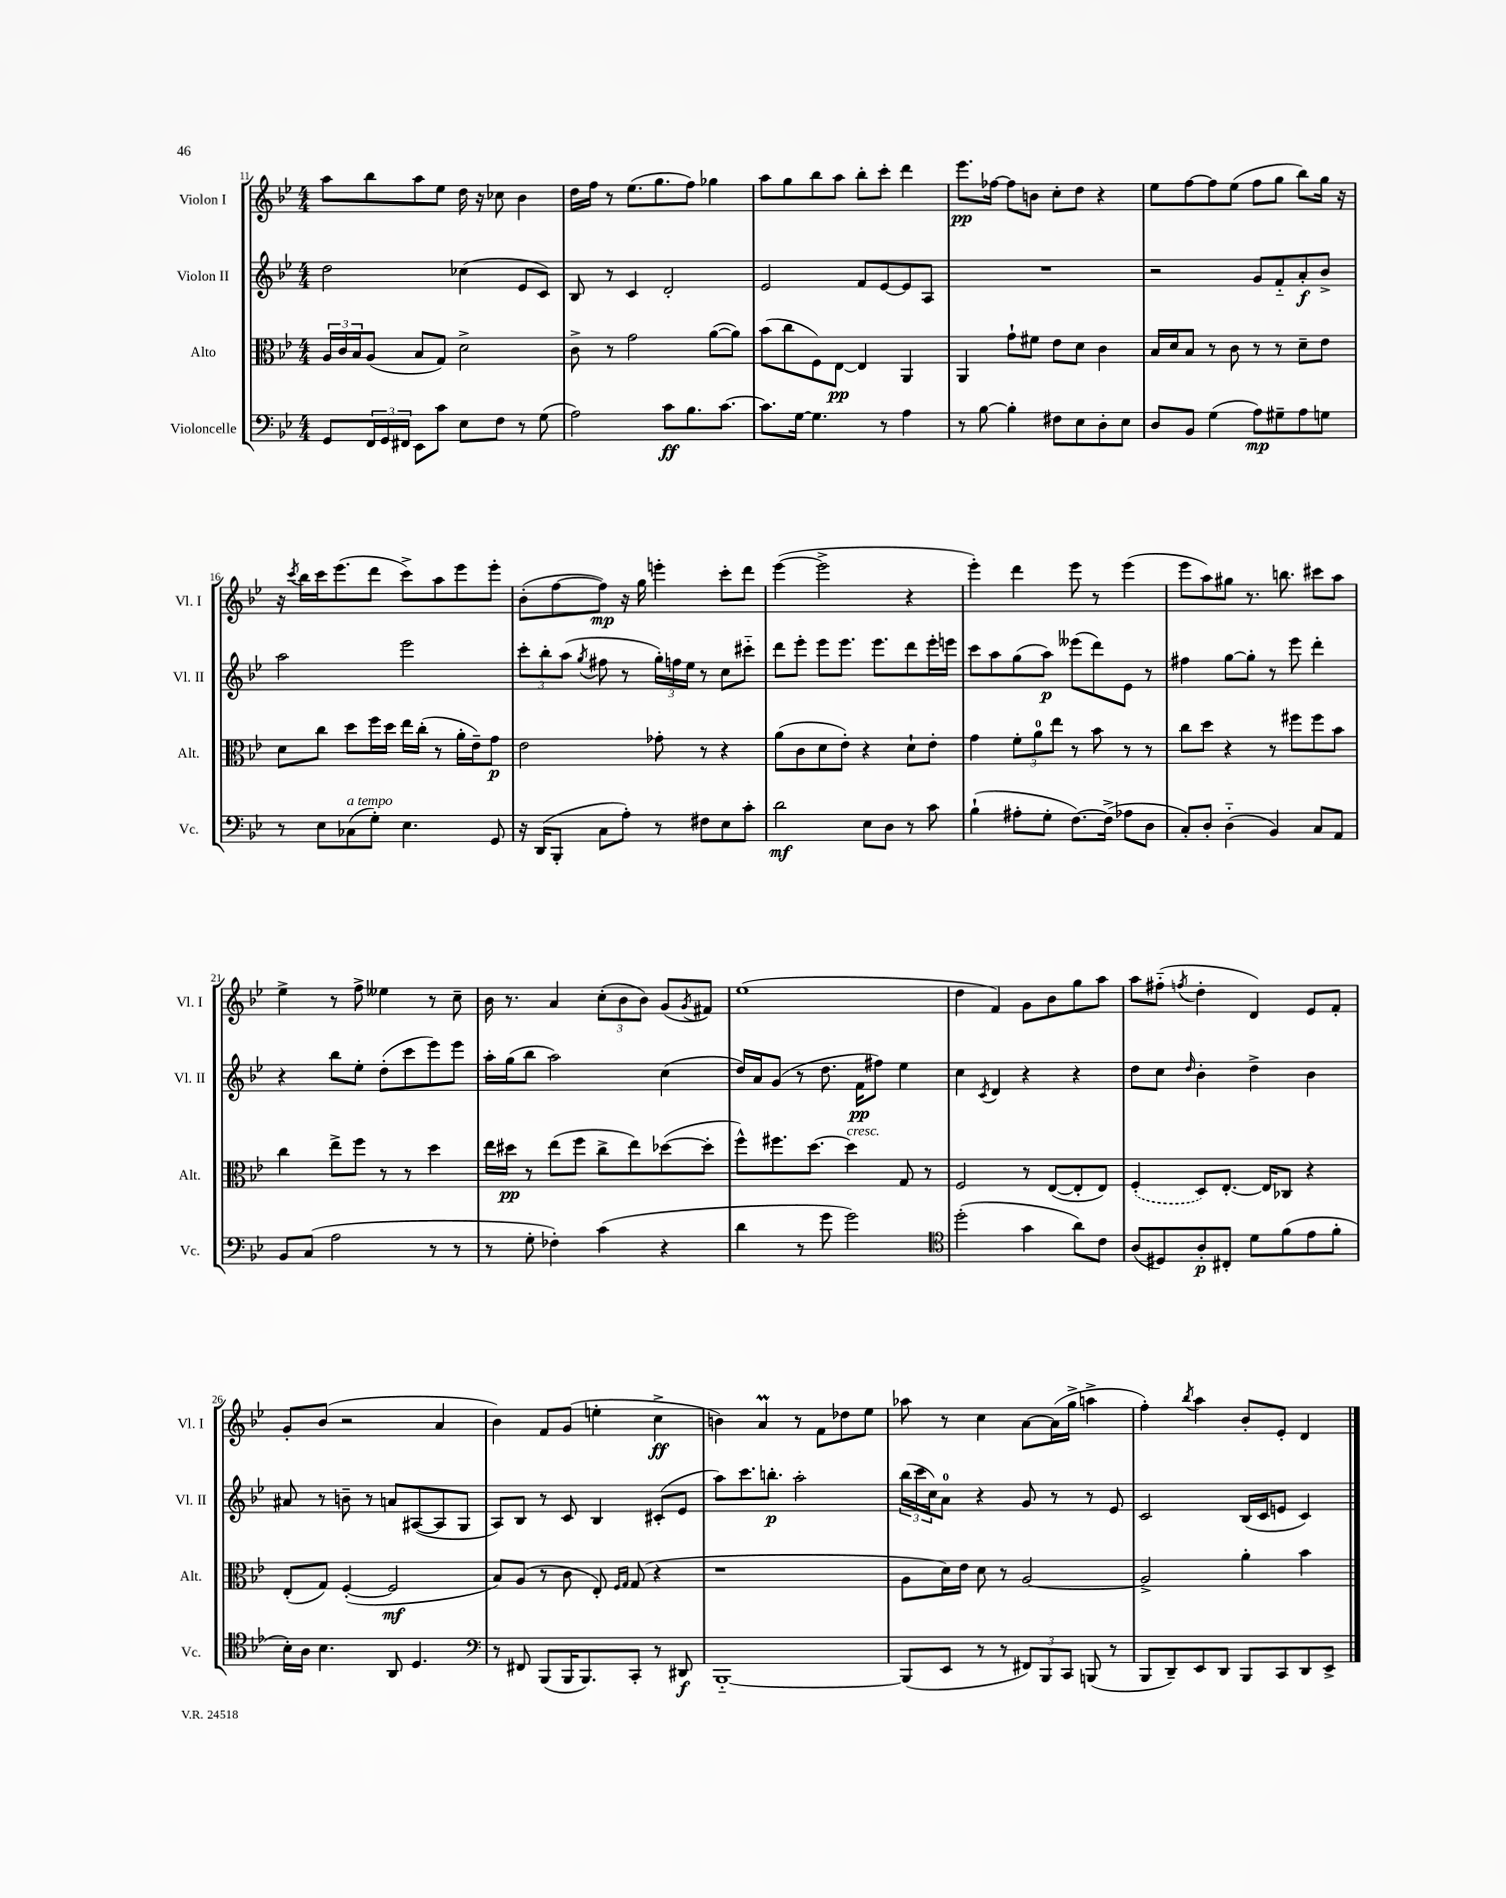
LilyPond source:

<<
\new StaffGroup <<
\new Staff = "s0" \with { instrumentName = "Violon I" shortInstrumentName = "Vl. I" } {
    \clef treble \key bes \major \numericTimeSignature \time 4/4
    a''8 bes''8 a''8 ees''8 d''16 r16 ces''8 bes'4 |
    d''16 f''16 r8 ees''8.( g''8. f''8) ges''4 |
    a''8 g''8 bes''8 a''8 bes''8-. c'''8-. d'''4 |
    ees'''8.\pp fes''16~ fes''8 b'8 c''8-. d''8 r4 |
    ees''8 f''8~ f''8 ees''8( f''8 g''8 bes''8) g''16 r16 |
    r16 \acciaccatura { c'''8 } bes''16 c'''16 ees'''8.( d'''8 c'''8->) a''8 ees'''8 ees'''8-. |
    bes'8-.( f''8~ f''8\mp) r16 g''16 e'''4-. c'''8-. d'''8 |
    ees'''4~( ees'''2-> r4 |
    ees'''4-.) d'''4 ees'''8 r8 ees'''4( |
    ees'''8 a''8) gis''8 r8. b''8. cis'''8 a''8 |
    ees''4-> r8 f''8-> eeses''4 r8 c''8-- |
    bes'16 r8. a'4 \tuplet 3/2 { c''8-.( bes'8 bes'8) } g'8( \acciaccatura { g'8 } fis'8) |
    ees''1( |
    d''4 f'4) g'8 bes'8 g''8 a''8 |
    a''8 fis''8-_( \acciaccatura { f''8 } d''4-. d'4) ees'8 f'8-. |
    g'8-. bes'8( r2 a'4 |
    bes'4) f'8 g'8( e''4-. c''4->\ff |
    b'4) a'4\prall r8 f'8 des''8 ees''8 |
    aes''8 r8 c''4 a'8~ a'16( g''16-> a''4-> |
    f''4-.) \acciaccatura { bes''8 } a''4 bes'8-. ees'8-. d'4 \bar "|." |
}
\new Staff = "s1" \with { instrumentName = "Violon II" shortInstrumentName = "Vl. II" } {
    \clef treble \key bes \major \numericTimeSignature \time 4/4
    d''2 ces''4( ees'8 c'8) |
    bes8 r8 c'4 d'2-. |
    ees'2 f'8 ees'8~ ees'8 a8 |
    R1 |
    r2 g'8 f'8-_ a'8-.\f bes'8-> |
    a''2 ees'''2 |
    \tuplet 3/2 { c'''8-. bes''8-. a''8( } \acciaccatura { g''8 } fis''8 r8 \tuplet 3/2 { g''16-.) f''16 ees''16 } r8 c''8 cis'''8-_ |
    d'''8 ees'''8-. ees'''8 ees'''8. ees'''8. d'''8 ees'''16-. e'''16 |
    c'''8 a''8 g''8( a''8\p) eeses'''8( d'''8) ees'8 r8 |
    fis''4 g''8~ g''8-. r8 ees'''8 d'''4-. |
    r4 bes''8 ees''8-. d''8-.( c'''8 ees'''8) ees'''8 |
    a''16-. g''16( bes''8 a''2) c''4( |
    d''16) a'16 g'8( r8 d''8. f'16\pp fis''8) ees''4 |
    c''4 \acciaccatura { c'8 } d'4 r4 r4 |
    d''8 c''8 \grace { d''16 } bes'4-. d''4-> bes'4 |
    ais'8 r8 b'8-- r8 a'8 ais8~( ais8 g8 |
    a8) bes8 r8 c'8 bes4 cis'8-.( ees'8 |
    a''8) c'''8. b''8.-.\p a''2-. |
    \tuplet 3/2 { bes''16( c'''16 c''16) } a'8-0 r4 g'8 r8 r8 ees'8 |
    c'2 bes16( c'16 e'8 c'4) \bar "|." |
}
\new Staff = "s2" \with { instrumentName = "Alto" shortInstrumentName = "Alt." } {
    \clef alto \key bes \major \numericTimeSignature \time 4/4
    \tuplet 3/2 { a16 c'16 bes16 } a8( bes8 g8) d'2-> |
    c'8-> r8 g'2 a'8~( a'8) |
    bes'8( c''8 f8) ees8~\pp ees4 a,4 |
    a,4 g'8-! fis'8 ees'8 d'8 c'4 |
    bes16 d'16 bes8 r8 c'8 r8 r8 d'8-- ees'8 |
    d'8 c''8 d''8 f''16 d''16 ees''16 c''16-.( r8 a'16-. ees'16--) g'8\p |
    ees'2 ges'8-. r8 r4 |
    a'8( c'8 d'8 ees'8-.) r4 d'8-! ees'8-. |
    g'4 \tuplet 3/2 { f'8-. a'8-0 ees''8 } r8 bes'8 r8 r8 |
    c''8 d''8 r4 r8 fis''8 fis''8 bes'8 |
    c''4 ees''8-> f''8 r8 r8 d''4 |
    ees''16 dis''16\pp r8 ees''8( f''8 c''8-> ees''8) des''8~( des''8-. |
    f''8-^) fis''8. d''8.~ d''4^\markup { \italic "cresc." } g8 r8 |
    f2 r8 ees8~( ees8-. ees8) |
    \once \slurDashed f4-.( d8) ees8.~-. ees16 ces8 r4 |
    ees8-.( g8) f4~-.( f2\mf |
    bes8) a8( r8 c'8 ees8-.) \grace { f16 g16 } g8( r4 |
    r1 |
    a8 d'16) ees'16 d'8 r8 a2~ |
    a2-> a'4-. bes'4 \bar "|." |
}
\new Staff = "s3" \with { instrumentName = "Violoncelle" shortInstrumentName = "Vc." } {
    \clef bass \key bes \major \numericTimeSignature \time 4/4
    g,8 \tuplet 3/2 { f,16 g,16 fis,16 } ees,8 c'8 ees8 f8 r8 g8( |
    a2) c'8\ff bes8. c'8.~ |
    c'8. g16~ g4. r8 a4 |
    r8 bes8~ bes4-. fis8 ees8 d8-. ees8 |
    d8 bes,8 g4( a8\mp) gis8-- a8 g8 |
    r8 ees8 ces8^\markup { \italic "a tempo" }( g8-.) ees4. g,8 |
    r16 d,16( bes,,8-. c8 a8-.) r8 fis8 ees8 c'8-. |
    d'2\mf ees8 d8 r8 c'8 |
    bes4-!( ais8-. g8-. f8.~) f16->( aes8 d8 |
    c8-.) d8-. d4-_( bes,4) c8 a,8 |
    bes,8 c8( a2 r8 r8 |
    r8 g8-. fes4-.) c'4( r4 |
    d'4 r8 g'8 g'2) |
    \clef tenor d''2-.( g'4 a'8) c'8 |
    a8( dis8) a8-.\p cis8-. d'8 f'8( ees'8 f'8-. |
    bes16-.) a16 bes4. a,8 d4. |
    \clef bass r8 fis,8 bes,,8( bes,,16 bes,,8.) c,8-. r8 dis,8\f |
    bes,,1~-_ |
    bes,,8( ees,8 r8 r8 \tuplet 3/2 { fis,8) bes,,8 c,8 } b,,8( r8 |
    bes,,8 d,8--) ees,8 d,8 bes,,8 c,8 d,8 ees,8-> \bar "|." |
}
>>
>>
\layout { \context { \Score currentBarNumber = #11 } }
